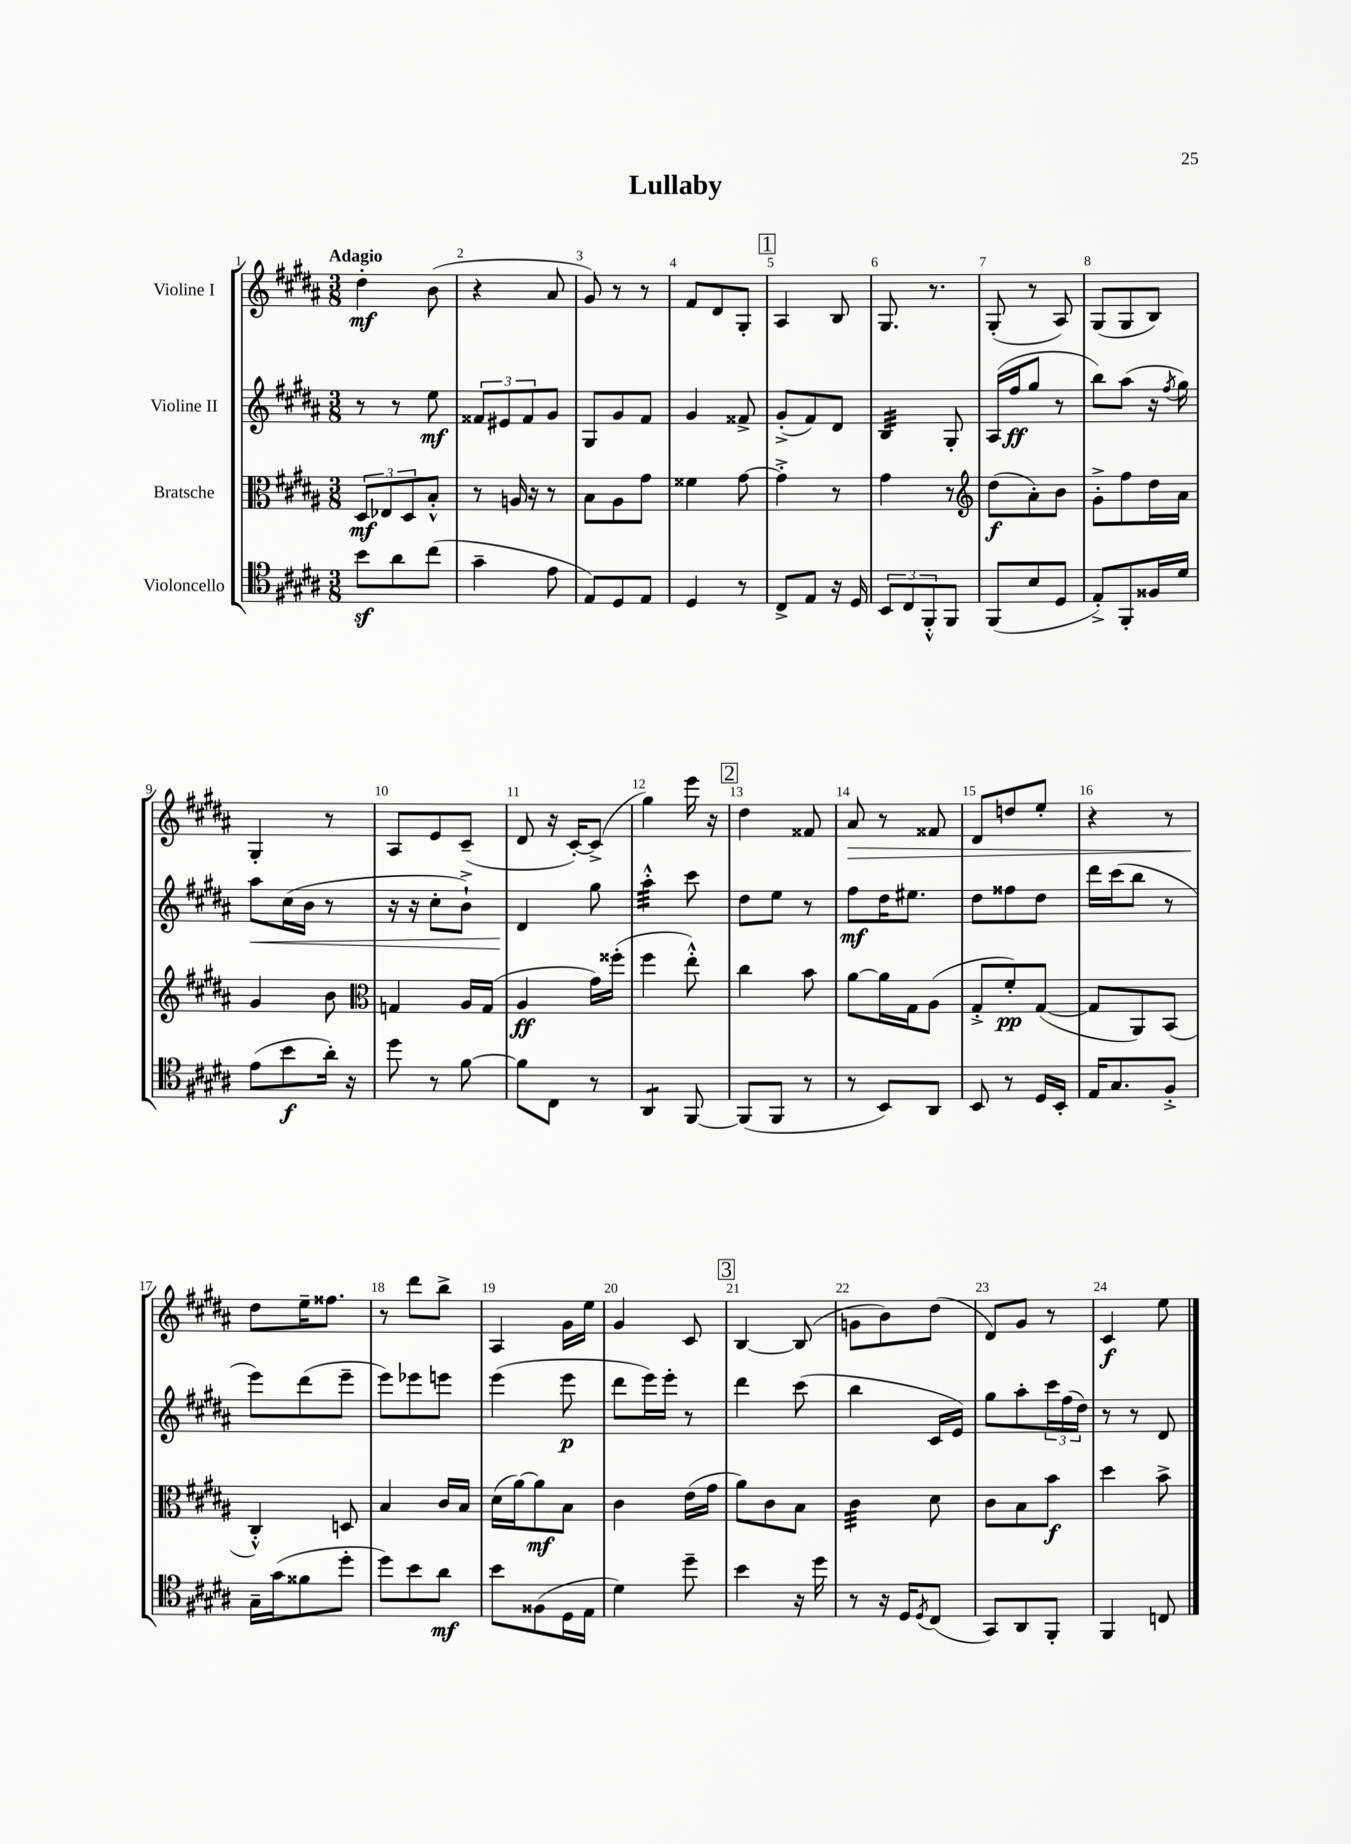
\header { title = "Lullaby" }
<<
\new StaffGroup <<
\new Staff = "s0" \with { instrumentName = "Violine I" } {
    \clef treble \key b \major \numericTimeSignature \time 3/8 \tempo "Adagio"
    dis''4-.\mf b'8( |
    r4 ais'8 |
    gis'8) r8 r8 |
    fis'8 dis'8 gis8-. |
    \mark \markup { \box "1" } ais4 b8 |
    gis8. r8. |
    gis8-.( r8 ais8) |
    gis8( gis8 b8) |
    gis4-. r8 |
    ais8 e'8 cis'8--( |
    dis'8 r16 cis'16~-.) cis'8->( |
    gis''4) e'''16 r16 |
    \mark \markup { \box "2" } dis''4 fisis'8 |
    ais'8\> r8 fisis'8 |
    dis'8 d''8 e''8-. |
    r4 r8 |
    dis''8\! e''16-- fisis''8. |
    r8 dis'''8 b''8-> |
    ais4 gis'16 e''16 |
    gis'4 cis'8 |
    \mark \markup { \box "3" } b4~ b8( |
    g'8 b'8) dis''8( |
    dis'8) gis'8 r8 |
    cis'4\f e''8 \bar "|." |
}
\new Staff = "s1" \with { instrumentName = "Violine II" } {
    \clef treble \key b \major \numericTimeSignature \time 3/8
    r8 r8 e''8\mf |
    \tuplet 3/2 { fisis'8 eis'8 fisis'8 } gis'8 |
    gis8 gis'8 fis'8 |
    gis'4 fisis'8-> |
    \mark \markup { \box "1" } gis'8-.->( fis'8) dis'8 |
    b4:32 gis8-. |
    ais16( fis''16\ff gis''8 r8 |
    b''8) ais''8( r16 \acciaccatura { fis''8 } gis''16) |
    ais''8\< cis''16( b'16 r8 |
    r16 r16 cis''8-. b'8-!->) |
    dis'4\! gis''8 |
    ais''4:32-.-^ cis'''8 |
    \mark \markup { \box "2" } dis''8 e''8 r8 |
    fis''8\mf dis''16 eis''8. |
    dis''8 fisis''8 dis''8 |
    dis'''16 cis'''16( b''8 r8 |
    e'''8) dis'''8( e'''8-- |
    e'''8) ees'''8 e'''8 |
    e'''4( e'''8\p |
    dis'''8 e'''16) e'''16-. r8 |
    \mark \markup { \box "3" } dis'''4 cis'''8( |
    b''4 cis'16 e'16) |
    gis''8 ais''8-. \tuplet 3/2 { cis'''16 fis''16( dis''16) } |
    r8 r8 dis'8 \bar "|." |
}
\new Staff = "s2" \with { instrumentName = "Bratsche" } {
    \clef alto \key b \major \numericTimeSignature \time 3/8
    \tuplet 3/2 { dis8\mf ees8 dis8 } b8-.-^ |
    r8 a16 r16 r8 |
    b8 ais8 gis'8 |
    fisis'4 gis'8~ |
    \mark \markup { \box "1" } gis'4-.-> r8 |
    gis'4 r8 |
    \clef treble dis''8\f( ais'8-.) b'8 |
    gis'8-.-> fis''8 dis''16 ais'16 |
    gis'4 b'8 |
    \clef alto g4 ais16 g16( |
    ais4\ff gis'16) fisis''16-.( |
    fis''4 e''8-.-^) |
    \mark \markup { \box "2" } cis''4 b'8 |
    ais'8~ ais'16 gis16 ais8( |
    gis8-.-> fis'8-.\pp) gis8~( |
    gis8 ais,8) b,8( |
    cis4-.-^) d8 |
    b4 cis'16 b16 |
    dis'16( ais'16~) ais'8\mf b8 |
    cis'4 e'16( gis'16 |
    \mark \markup { \box "3" } ais'8) cis'8 b8 |
    cis'4:32 dis'8 |
    cis'8 b8 b'8\f |
    dis''4 b'8-> \bar "|." |
}
\new Staff = "s3" \with { instrumentName = "Violoncello" } {
    \clef tenor \key b \major \numericTimeSignature \time 3/8
    b'8\sf ais'8 cis''8( |
    gis'4-- e'8 |
    e8) dis8 e8 |
    dis4 r8 |
    \mark \markup { \box "1" } cis8-> e8 r16 dis16 |
    \tuplet 3/2 { b,8 cis8 fis,8-.-^ } fis,8 |
    fis,8( b8 dis8 |
    e8-.->) fis,8-. fisis16 dis'16 |
    e'8( b'8\f ais'16-.) r16 |
    dis''8 r8 fis'8~ |
    fis'8 cis8 r8 |
    ais,4:8 fis,8~ |
    \mark \markup { \box "2" } fis,8( fis,8 r8 |
    r8 b,8) ais,8 |
    b,8 r8 dis16 b,16-. |
    e16 gis8. fis8-.-> |
    gis16-- gis'16( fisis'8 dis''8-. |
    dis''8) b'8 ais'8\mf |
    b'8 fisis8( dis16 e16 |
    dis'4) dis''8-- |
    \mark \markup { \box "3" } b'4 r16 dis''16 |
    r8 r16 dis16 \acciaccatura { dis8 } cis8( |
    gis,8) ais,8 fis,8-. |
    fis,4 c8 \bar "|." |
}
>>
>>
\layout { \context { \Score \override BarNumber.break-visibility = ##(#f #t #t) barNumberVisibility = #all-bar-numbers-visible } }
